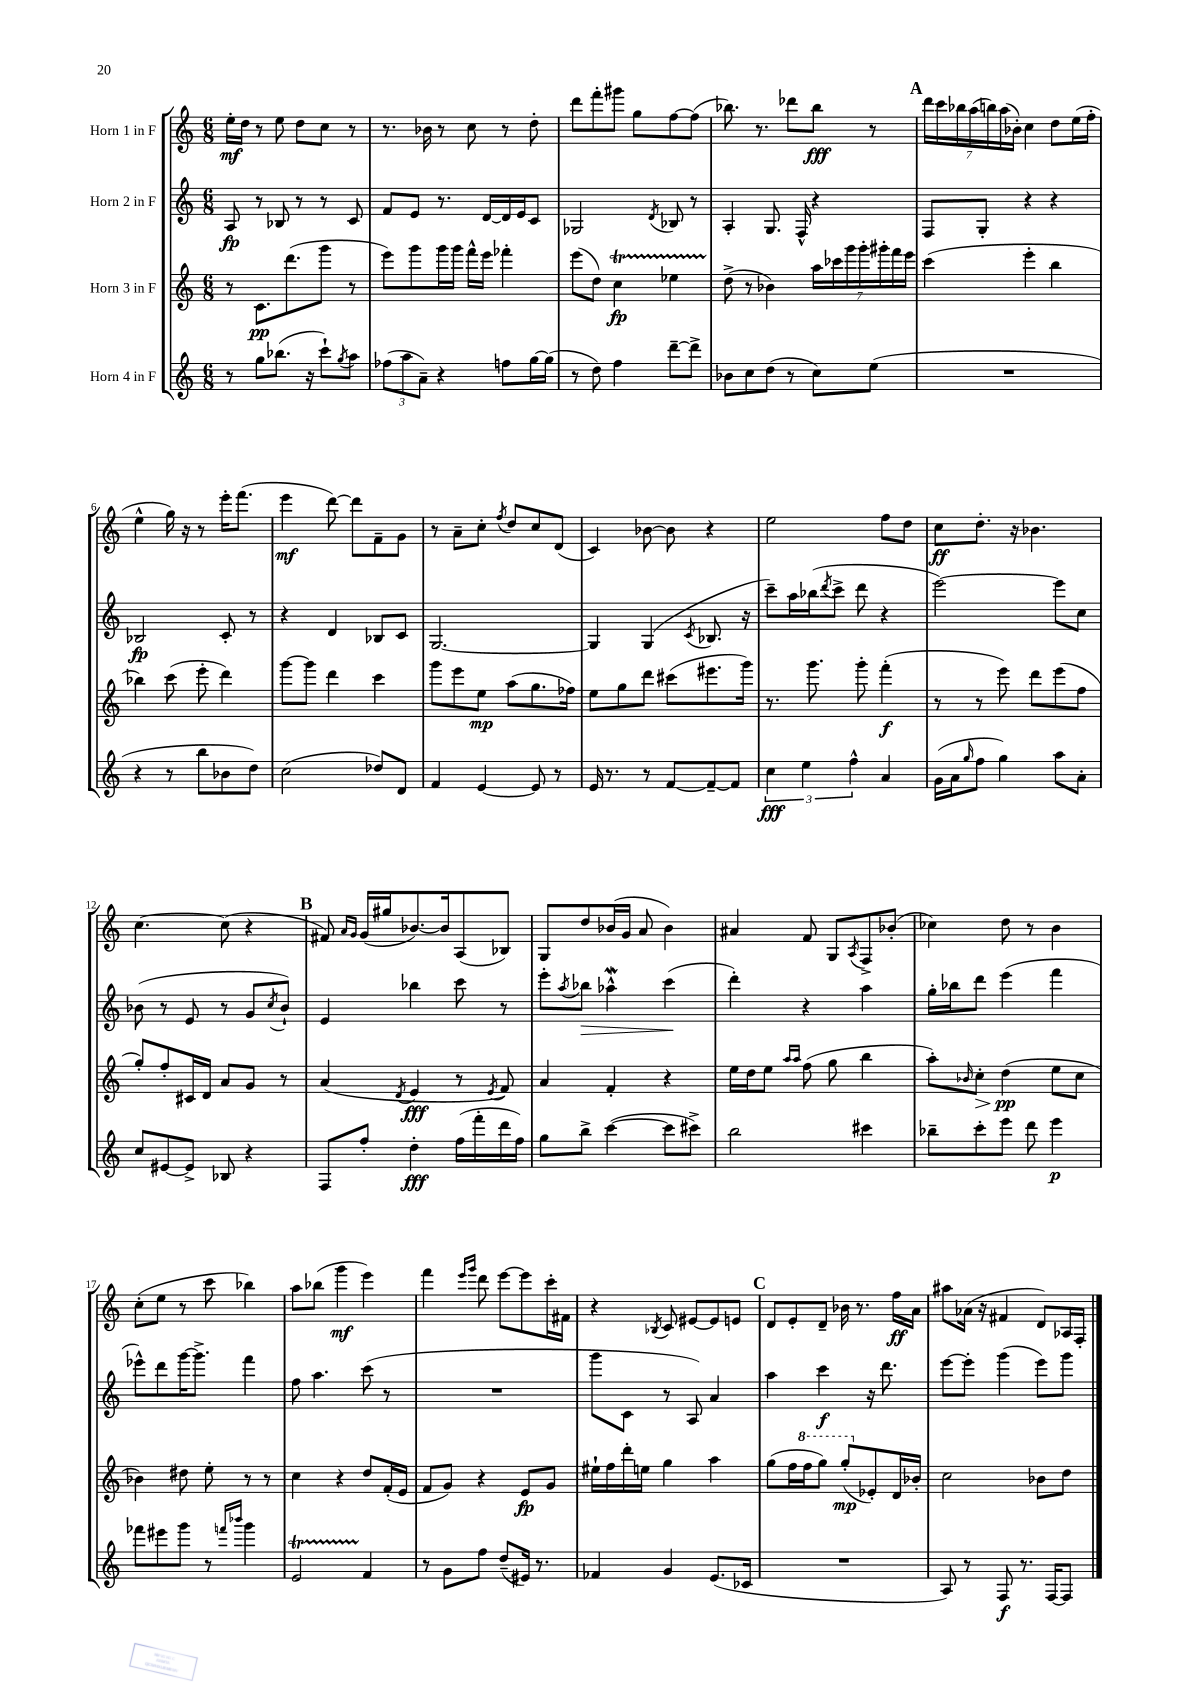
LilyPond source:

<<
\new StaffGroup <<
\new Staff = "s0" \with { instrumentName = "Horn 1 in F" } {
    \clef treble \key c \major \numericTimeSignature \time 6/8
    e''16-.\mf d''16 r8 e''8 d''8 c''8 r8 |
    r8. bes'16 r8 c''8 r8 d''8-. |
    d'''8 f'''8-. gis'''8 g''8 f''8~ f''8( |
    bes''8.) r8. des'''8 bes''8\fff r8 |
    \mark \markup { \bold "A" } \tuplet 7/4 { d'''16 c'''16 bes''16 a''16( b''16) a''16( bes'16-.) } c''4 d''8 e''16( f''16-. |
    e''4-^ g''16) r16 r8 e'''16-. f'''8.( |
    e'''4\mf d'''8~) d'''8 f'8-- g'8 |
    r8 a'8-- c''8-. \acciaccatura { f''8 } d''8 c''8 d'8( |
    c'4) bes'8~ bes'8 r4 |
    e''2 f''8 d''8 |
    c''8\ff d''8.-. r16 bes'4. |
    c''4.~ c''8( r4 |
    \mark \markup { \bold "B" } fis'8) \grace { a'16 g'16 } g'16( gis''16 bes'8.~) bes'16 a8( bes8) |
    g8 d''8 bes'16( g'16 a'8 bes'4) |
    ais'4 f'8 g8 \acciaccatura { a8 } f8-> bes'8-.( |
    ces''4) d''8 r8 b'4 |
    c''8-.( e''8 r8 c'''8 bes''4) |
    a''8 bes''8( g'''4\mf e'''4) |
    f'''4 \grace { e'''16 g'''16 } d'''8 e'''8~ e'''8 c'''16-. fis'16 |
    r4 \acciaccatura { bes8 } c'8 eis'8~ eis'8 e'8 |
    \mark \markup { \bold "C" } d'8 e'8-. d'8-- bes'16 r8. f''16\ff a'16 |
    ais''8 aes'16( r16 fis'4 d'8) aes16 f16-. \bar "|." |
}
\new Staff = "s1" \with { instrumentName = "Horn 2 in F" } {
    \clef treble \key c \major \numericTimeSignature \time 6/8
    a8\fp r8 bes8 r8 r8 c'8 |
    f'8 e'8 r8. d'16~ d'16 e'16 c'8 |
    ges2 \acciaccatura { d'8 } bes8 r8 |
    a4-. g8. f16-^ r4 |
    \mark \markup { \bold "A" } f8 g8-. r4 r4 |
    bes2\fp c'8-. r8 |
    r4 d'4 bes8 c'8 |
    g2.~ |
    g4 g4( \acciaccatura { c'8 } bes8. r16 |
    c'''8--) a''16 bes''16( \acciaccatura { d'''8 } c'''8-> d'''8 r4 |
    e'''2~) e'''8 c''8 |
    bes'8( r8 e'8 r8 g'8 \acciaccatura { c''8 } bes'8-!) |
    \mark \markup { \bold "B" } e'4 bes''4 c'''8 r8 |
    e'''8-. \acciaccatura { a''8 } bes''8\> aes''4-^\mordent c'''4\!( |
    d'''4-.) r4 a''4 |
    g''16-. bes''16 d'''8 e'''4( f'''4 |
    ees'''8-^) d'''8 g'''16~ g'''8.-> f'''4 |
    f''8 a''4. c'''8( r8 |
    R2. |
    g'''8 c'8 r8 a8) a'4 |
    \mark \markup { \bold "C" } a''4 c'''4\f r16 d'''8. |
    e'''8~ e'''8-. g'''4( e'''8) g'''8 \bar "|." |
}
\new Staff = "s2" \with { instrumentName = "Horn 3 in F" } {
    \clef treble \key c \major \numericTimeSignature \time 6/8
    r8 c'8.\pp d'''8.( g'''8 r8 |
    e'''8) g'''8 g'''16 g'''16 f'''16-^ e'''16 fes'''4-. |
    e'''8( d''8) c''4\startTrillSpan\fp ees''4 |
    d''8->\stopTrillSpan( r8 bes'4) \tuplet 7/4 { a''16 ces'''16 g'''16 g'''16-. gis'''16-. f'''16 e'''16 } |
    \mark \markup { \bold "A" } c'''4( e'''4-. b''4 |
    bes''4) c'''8( e'''8-. d'''4) |
    g'''8~ g'''8 d'''4 c'''4 |
    g'''8 e'''8 e''8\mp a''8( g''8. fes''16) |
    e''8 g''8 d'''8 cis'''8( eis'''8. g'''16) |
    r8. g'''8. g'''8-. f'''4-.\f( |
    r8 r8 e'''8) d'''8 e'''8( f''8 |
    g''8-.) f''8-. cis'16 d'16 a'8 g'8 r8 |
    \mark \markup { \bold "B" } a'4( \acciaccatura { d'8 } e'4\fff r8 \acciaccatura { e'8 } f'8) |
    a'4 f'4-. r4 |
    e''16 d''16 e''8 \grace { a''16 a''16 } f''8( g''8 b''4 |
    a''8-.) \grace { bes'16 } c''8-.\> d''4\pp\!( e''8 c''8 |
    bes'4) dis''8 e''8-. r8 r8 |
    c''4 r4 d''8 f'16-.( e'16 |
    f'8 g'8) r4 e'8\fp g'8 |
    eis''16-! f''16 d'''16-. e''16 g''4 a''4 |
    \mark \markup { \bold "C" } g''8( f''16 \ottava #1 f'''16 g'''8) g'''8-.\mp( \ottava #0 ees'8-.) d'16 bes'16-. |
    c''2 bes'8 d''8 \bar "|." |
}
\new Staff = "s3" \with { instrumentName = "Horn 4 in F" } {
    \clef treble \key c \major \numericTimeSignature \time 6/8
    r8 g''8 bes''8.( r16 c'''8-!) \acciaccatura { g''8 } a''8 |
    \tuplet 3/2 { fes''8( a''8 a'8--) } r4 f''8 g''16~ g''16( |
    r8 d''8) f''4 d'''8~-- d'''8-> |
    bes'8 c''8 d''8( r8 c''8) e''8( |
    \mark \markup { \bold "A" } R2. |
    r4 r8 b''8 bes'8 d''8) |
    c''2( des''8) d'8 |
    f'4 e'4~ e'8 r8 |
    e'16 r8. r8 f'8~ f'8~-- f'8 |
    \tuplet 3/2 { c''4\fff e''4 f''4-^ } a'4 |
    g'16( a'16 \grace { g''16 } f''8 g''4) a''8 a'8-. |
    c''8 eis'8~ eis'8-> bes8 r4 |
    \mark \markup { \bold "B" } f8 f''8-. d''4-.\fff f''16( f'''16-. d'''16 f''16) |
    g''8 b''8-> c'''4~( c'''8 cis'''8->) |
    b''2 cis'''4 |
    bes''8-- c'''8-. e'''8 d'''8 e'''4\p |
    fes'''8 eis'''8 g'''8 r8 \grace { f'''16 bes'''16 } g'''4 |
    e'2\startTrillSpan f'4\stopTrillSpan |
    r8 g'8 f''8 d''8--( eis'16) r8. |
    fes'4 g'4 e'8.( ces'16 |
    \mark \markup { \bold "C" } R2. |
    a8) r8 f8\f r8. f16~ f8 \bar "|." |
}
>>
>>
